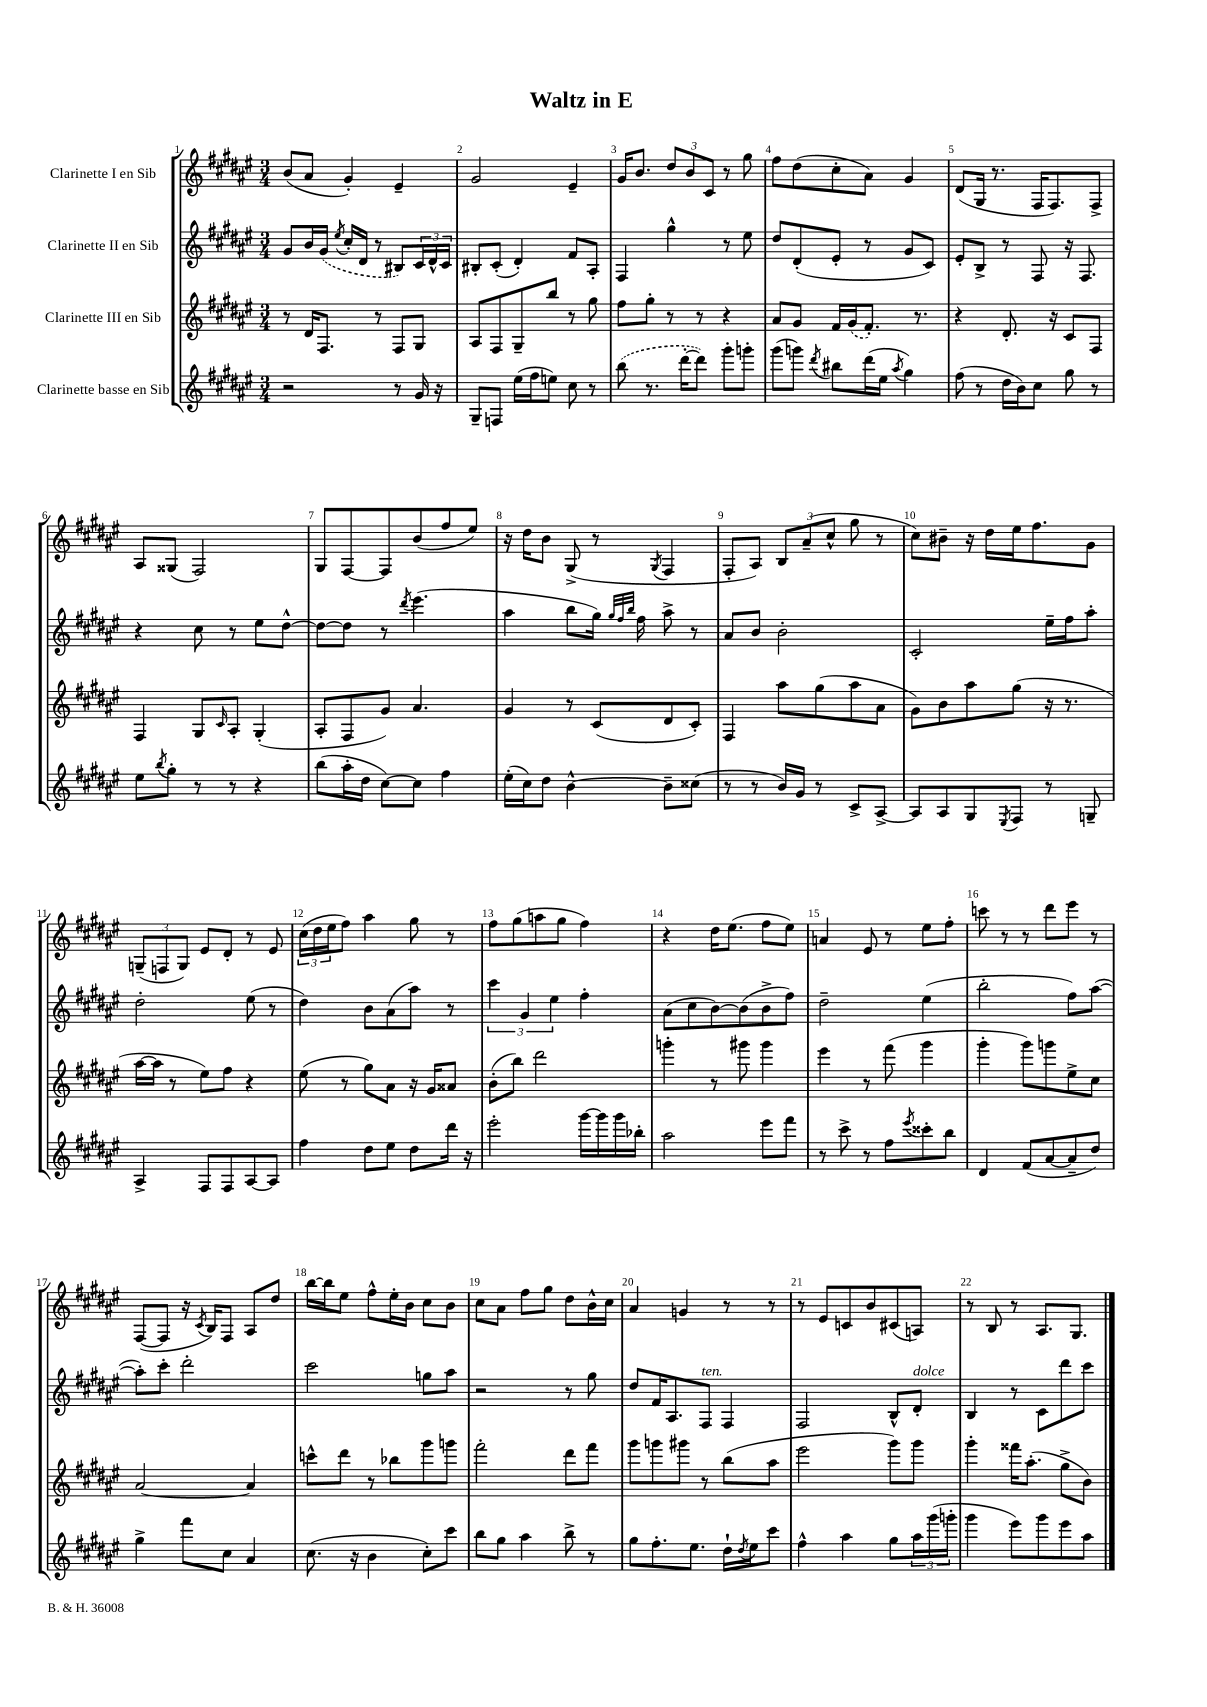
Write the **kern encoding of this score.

**kern	**kern	**kern	**kern
*part4	*part3	*part2	*part1
*staff4	*staff3	*staff2	*staff1
*I"Clarinette basse en Sib	*I"Clarinette III en Sib	*I"Clarinette II en Sib	*I"Clarinette I en Sib
*clefG2	*clefG2	*clefG2	*clefG2
*k[f#c#g#d#a#e#]	*k[f#c#g#d#a#e#]	*k[f#c#g#d#a#e#]	*k[f#c#g#d#a#e#]
*M3/4	*M3/4	*M3/4	*M3/4
=1	=1	=1	=1
2r	8r	8g#/L	(8b/L
.	16d#/KL	16b/L	8a#/J
.	8.F#/J	(16g#/JJ	.
.	.	8qee#/	.
.	.	16cc#'/LL	4g#'/)
.	.	16d#/JJ	.
.	8r	8r	.
8r	8F#/L	8B#X/L)	4e#~/
16g#/	8G#/J	24c#/L	.
.	.	24d#^^/	.
16r	.	.	.
.	.	24c#/JJ	.
=2	=2	=2	=2
8G#~/L	8A#/L	8B#X'/L	2g#/
8Fn/J	8F#/	(8c#'/J	.
(16ee#\LL	8G#~/	4d#'/)	.
16ff#\J	.	.	.
8een\J)	8bb/J	.	.
8cc#\	8r	8f#/L	4e#~/
8r	8gg#\	8A#'/J	.
=3	=3	=3	=3
(8bb\	8ff#\L	4F#/	16g#/KL
.	.	.	8.b/J
8.r	8gg#'\J	.	.
.	8r	4gg#^^\	12dd#/L
[16ddd#'\KL	.	.	.
.	.	.	12b/
8ddd#\J])	8r	.	.
.	.	.	12c#/J
8ggg#'\L	4r	8r	8r
8gggn'\J	.	8ee#\	8gg#\
=4	=4	=4	=4
(8ggg#\L	8a#/L	8dd#/L	8ff#\L
8gggn\J)	8g#/J	(8d#'/	(8dd#\
8qddd#/	.	.	.
8bb#X\L	16f#/LL	8e#'/J	8cc#'\
.	(16g#/J	.	.
(16ddd#\L	8.f#'/J)	8r	8a#\J)
16ee#\JJ	.	.	.
8qaa#/	.	.	.
4gg#\)	.	8g#/L	4g#/
.	8.r	.	.
.	.	8c#/J)	.
=5	=5	=5	=5
(8ff#\	4r	8e#'/L	(8d#/L
8r	.	8B^/J	16G#/Jk
.	.	.	8.r
16dd#\LL	8.d#'/	8r	.
16b\J)	.	.	.
8cc#\J	.	8F#/	16F#/KL
.	16r	.	8.F#/)
8gg#\	8c#/L	16r	.
.	.	8.F#/	.
8r	8F#/J	.	8F#^/J
!!LO:LB:g=z
=6	=6	=6	=6
8ee#\L	4F#/	4r	8A#/L
8qbb/	.	.	.
8gg#'\J	.	.	(8G##X/J
8r	8G#/L	8cc#\	2F#/)
.	16qqc#/	.	.
8r	8A#'/J	8r	.
4r	(4G#'/	8ee#\L	.
.	.	[8dd#^^\J	.
=7	=7	=7	=7
(8bb\L	8A#'/L	8dd#\L_	8G#/L
16aa#'\L	8F#/	8dd#\J]	[8F#/
16dd#\JJ	.	.	.
[8cc#\L)	8g#/J)	8r	8F#/]
.	.	8qddd#/	.
8cc#\J]	4.a#/	(4.eee#\	(8b/
4ff#\	.	.	8ff#/
.	.	.	8ee#/J)
=8	=8	=8	=8
(16ee#'\LL	4g#/	4aa#\	16r
16cc#\J)	.	.	16dd#\KL
8dd#\J	.	.	8b\J
[4b^^\	8r	8bb\L	(8G#^/
.	(8c#/L	16gg#\Jk)	8r
.	.	32qqgg#/LLL	.
.	.	32qqff#/	.
.	.	32qqbb/JJJ	.
.	.	16ff#\	.
.	.	.	8qG#/
8b~\L]	8d#/	8aa#^\	4F#/
(8cc##X\J	8c#'/J)	8r	.
=9	=9	=9	=9
8r	4F#/	8a#/L	8F#'/L
8r	.	8b/J	8A#/J)
16b/LL)	8aa#\L	2b'\	12B/L
16g#/JJ	.	.	.
.	.	.	(12a#~/
8r	(8gg#\	.	.
.	.	.	12cc#^^/J
8c#^/L	8aa#\	.	8gg#\
[8A#^/J	8a#\J	.	8r
=10	=10	=10	=10
8A#/L]	8g#\L)	2c#'/	8cc#\L)
8A#/	8b\	.	8b#X~\J
8G#/	8aa#\	.	16r
.	.	.	16dd#\LL
8qE#/	.	.	.
8F#/J	(8gg#\J	.	16ee#\J
.	.	.	8.ff#\
8r	16r	16ee#~\LL	.
.	8.r	16ff#\J	.
8Gn~/	.	8aa#'\J	8g#\J
!!LO:LB:g=z
=11	=11	=11	=11
4A#^/	[16aa#\LL	2dd#'\	(12Gn~/L
.	16aa#\JJ]	.	.
.	.	.	12Fn/
.	8r	.	.
.	.	.	12G/J)
8F#/L	8ee#\L)	.	8e#/L
8F#/	8ff#\J	.	8d#'/J
[8A#/	4r	(8ee#\	8r
8A#/J]	.	8r	8e#/
=12	=12	=12	=12
4ff#\	(8ee#\	4dd#\)	(24cc#\LL
.	.	.	24dd#\
.	.	.	24ee#\J
.	8r	.	8ff#\J)
8dd#\L	8gg#\L)	8b\L	4aa#\
8ee#\J	8a#\J	(8a#\	.
8dd#\L	16r	8aa#\J)	8gg#\
.	16g#/KL	.	.
16ddd#\Jk	8a##X/J	8r	8r
16r	.	.	.
=13	=13	=13	=13
2eee#'\	(8b'\L	6ccc#\	8ff#\L
.	8bb\J)	.	(8gg#\
.	.	6g#/	.
.	2ddd#\	.	8aan\
.	.	6ee#\	.
.	.	.	8gg#\J
[16ggg#\LL	.	4ff#'\	4ff#\)
16ggg#\]	.	.	.
16ggg#\	.	.	.
16bb-X'\JJ	.	.	.
=14	=14	=14	=14
2aa#\	4gggn'\	(8a#\L	4r
.	.	8cc#\	.
.	8r	[8b\)	16dd#\KL
.	.	.	(8.ee#\J
.	8ggg#X\	(8b\]	.
8eee#\L	4ggg#\	8b^\	8ff#\L
8fff#\J	.	8ff#\J)	8ee#\J)
=15	=15	=15	=15
8r	4eee#\	2dd#~\	4an/
8ccc#^\	.	.	.
8r	8r	.	8e#/
8ff#\L	(8fff#\	.	8r
8qeee#/	.	.	.
8ccc##X'\	4ggg#\	(4ee#\	8ee#\L
8bb\J	.	.	8ff#'\J
=16	=16	=16	=16
4d#/	4ggg#'\	2bb'\	8cccn\
.	.	.	8r
(8f#/L	8ggg#\L)	.	8r
[8a#/	8gggn\	.	8ddd#\L
8a#~/]	8ee#^\	8ff#\L)	8eee#\J
8dd#/J)	8cc#\J	([8aa#\J	8r
!!LO:LB:g=z
=17	=17	=17	=17
4gg#^\	[2a#/	8aa#'\L])	([8F#/L
.	.	8ccc#'\J	8F#/J]
8fff#\L	.	2ddd#'\	16r
.	.	.	8qc#/
.	.	.	16B/KL)
8cc#\J	.	.	8F#/J
4a#/	4a#/]	.	8A#/L
.	.	.	8dd#/J
=18	=18	=18	=18
(8.cc#\	8cccn^^\L	2ccc#\	[16bb\LL
.	.	.	16bb\J]
.	8ddd#\J	.	8ee#\J
16r	.	.	.
4b\	8r	.	8ff#^^\L
.	8bb-X\L	.	16ee#'\L
.	.	.	16b\JJ
8cc#'\L)	8ggg#\	8ggn\L	8cc#\L
8ccc#\J	8gggn\J	8aa#\J	8b\J
=19	=19	=19	=19
8bb\L	2fff#'\	2r	8cc#\L
8gg#\J	.	.	8a#\J
4aa#\	.	.	8ff#\L
.	.	.	8gg#\J
8bb^\	8ddd#\L	8r	8dd#\L
8r	8fff#\J	8gg#\	16b^^\L
.	.	.	16cc#\JJ
=20	=20	=20	=20
8gg#\L	8ggg#\L	8dd#/L	4a#/
8.ff#'\	8gggn\	16f#/K	.
.	.	8.A#/	.
.	8ggg#X\J	.	4gn/
8.ee#\J	.	.	.
!	!	!LO:TX:a:i:t=ten.	!
.	8r	8F#/J	.
16dd#`\LL	(8bb\L	4F#/	8r
8qdd#/	.	.	.
16ee#\J	.	.	.
8ccc#\J	8aa#\J	.	8r
=21	=21	=21	=21
4ff#^^\	2eee#\	2F#/	8r
.	.	.	8e#/L
4aa#\	.	.	8cn/
.	.	.	8b/
8gg#\L	8ggg#\L)	8B^^/L	(8c#X/
!	!	!LO:TX:a:i:t=dolce	!
24aa#\L	8ggg#\J	8d#'/J	8An/J)
(24ggg#\	.	.	.
24gggn'\JJ	.	.	.
=22	=22	=22	=22
4ggg#\	4ggg#'\	4B/	8r
.	.	.	8B/
8eee#\L)	16fff##X\KL	8r	8r
.	(8.aa#'\J	.	.
8ggg#\	.	8c#\L	8.A#/L
8eee#\	8gg#^\L	8ddd#\	.
.	.	.	8.G#/J
8aa#\J	8b\J)	8ccc#\J	.
==	==	==	==
*-	*-	*-	*-
